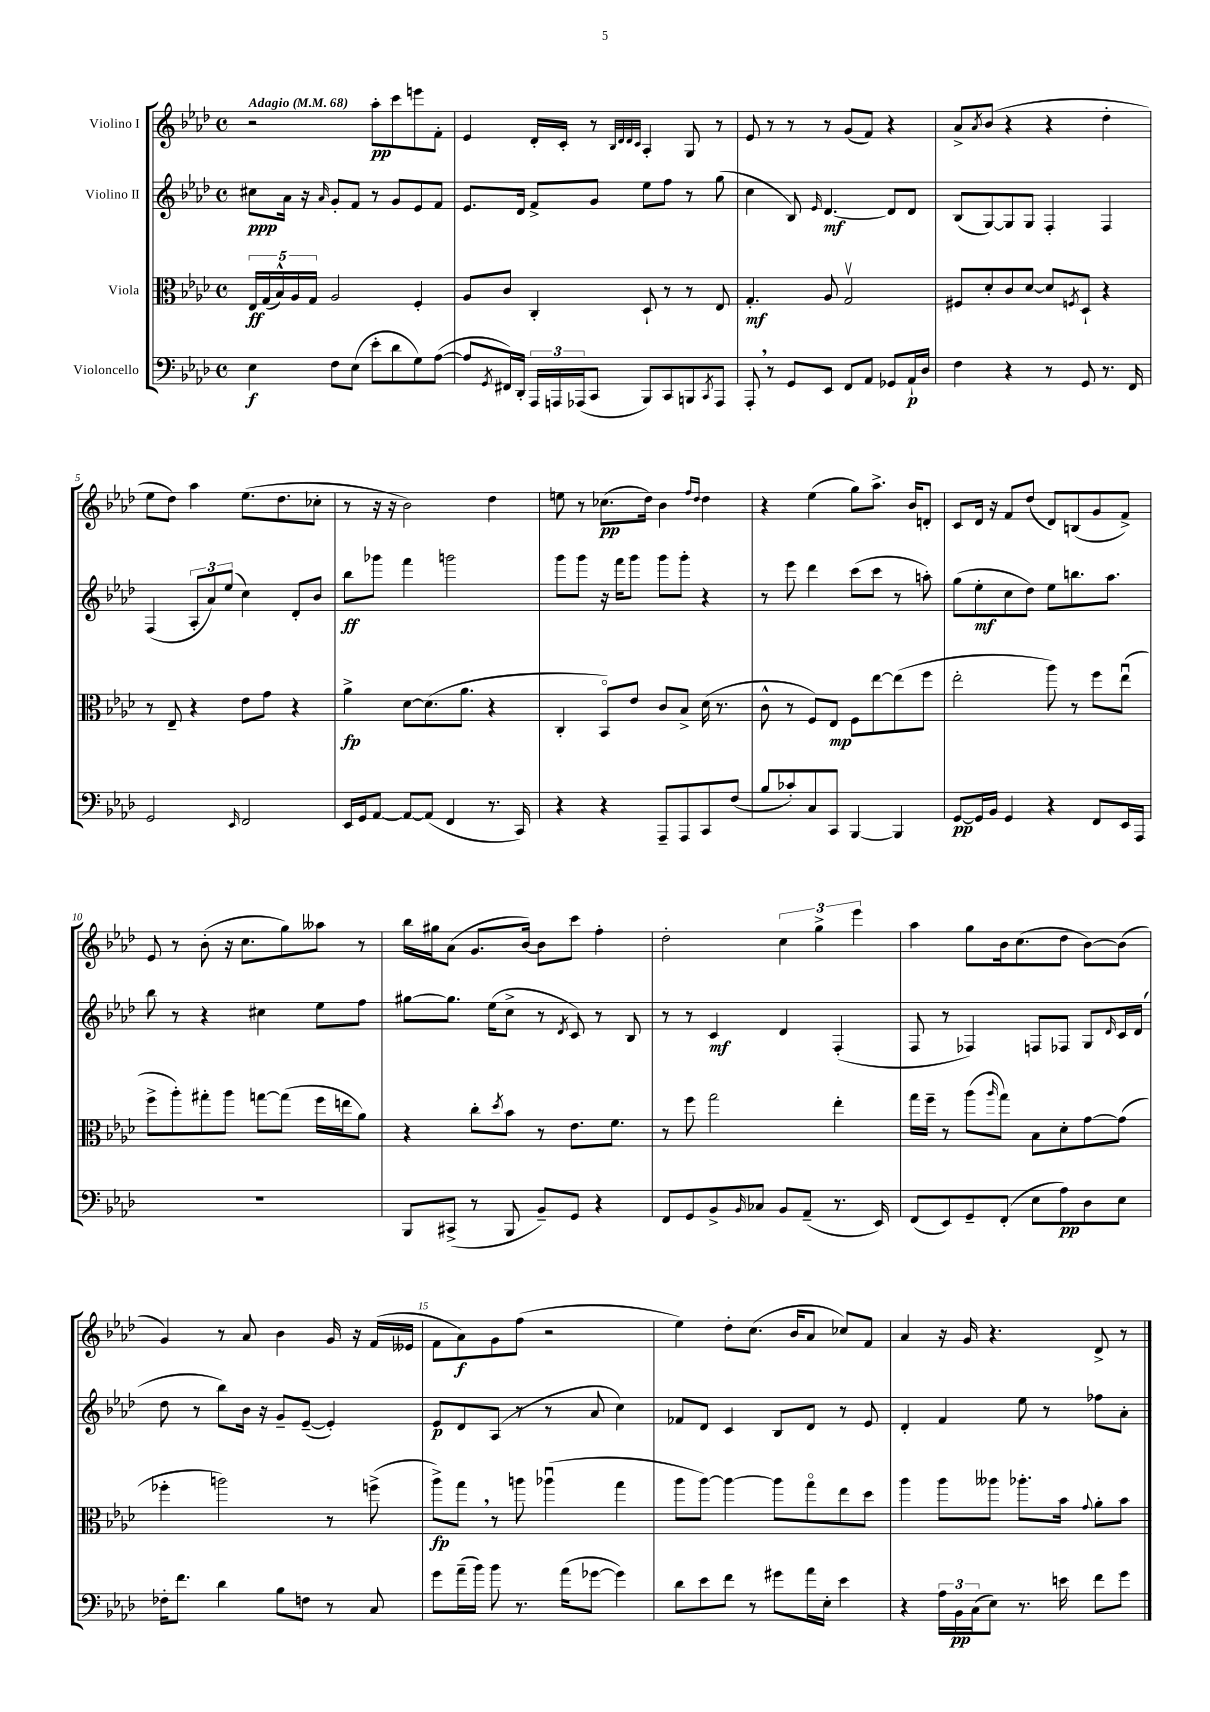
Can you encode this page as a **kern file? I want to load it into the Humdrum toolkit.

**kern	**kern	**kern	**kern
*staff4	*staff3	*staff2	*staff1
*clefF4	*clefC3	*clefG2	*clefG2
*k[b-e-a-d-]	*k[b-e-a-d-]	*k[b-e-a-d-]	*k[b-e-a-d-]
*M4/4	*M4/4	*M4/4	*M4/4
*met(c)	*met(c)	*met(c)	*met(c)
*MM68	*MM68	*MM68	*MM68
4E-	20E-	8cc#	2r
.	(20G	.	.
.	20B-^^)	.	.
.	.	16a-	.
.	20A-	.	.
.	.	16r	.
.	20G	.	.
.	.	16qqa-	.
8F	2A-	8g'	.
(8E-	.	8f	.
8e-'	.	8r	8aa-'
8d-	.	8g	8ccc
8G)	4F'	8e-	8eee
([8A-	.	8f	8f'
=	=	=	=
8A-]	8A-	8.e-	4e-
8qGG	.	.	.
16FF#)	8c	.	.
16DD-'	.	16d-	.
24AAA-	4C'	8f^	16d-'
24AAA	.	.	.
.	.	.	16c'
(24AAA-	.	.	.
8CC	.	8g	8r
.	.	.	32qqB-
.	.	.	32qqd-
.	.	.	32qqd-
.	.	.	32qqc
8BBB-)	8D-`	8ee-	4A-'
8CC	8r	8ff	.
8BBB	8r	8r	8G
8qCC	.	.	.
8AAA-	8E-	(8gg	8r
=	=	=	=
8AAA-'	4.G'	4cc	8e-
8r	.	.	8r
8GG	.	8B-)	8r
.	.	16qqe-	.
8EE-	8A-	[4.d-	8r
8FF	2Gv	.	(8g
8AA-	.	.	8f)
8GG-	.	8d-]	4r
16AA-`	.	8d-	.
16D-	.	.	.
=	=	=	=
4F	8F#	(8B-	8a-^
.	.	.	8qa-
.	8d-'	[8G)	(8b-
4r	8c	8G]	4r
.	[8d-	8G	.
8r	8d-]	4F'	4r
.	8qF	.	.
8GG	8D-`	.	.
8.r	4r	4F	4dd-'
16FF	.	.	.
=	=	=	=
2GG	8r	(4F	8ee-
.	8E-~	.	8dd-)
.	4r	12A-'	4aa-
.	.	12a-)	.
.	.	(12ee-	.
16qqEE-	.	.	.
2FF	8e-	4cc)	(8.ee-
.	8g	.	.
.	.	.	8.dd-
.	4r	8d-'	.
.	.	8b-	8cc-'
=	=	=	=
16EE-	4a-^	8bb-	8r
16GG	.	.	.
[8AA-	.	8ggg-	16r
.	.	.	16r
8AA-_	[8d-	4fff	2b-)
(8AA-]	(8.d-]	.	.
4FF	.	2ggg	.
.	8.a-	.	.
8.r	4r	.	4dd-
16CC)	.	.	.
=	=	=	=
4r	4C'	8ggg	8ee
.	.	8ggg	8r
4r	8BB-o)	16r	(8.cc-
.	.	16fff	.
.	8e-	8ggg	.
.	.	.	16dd-)
8AAA-~	8c	8ggg	4b-
8AAA-	8B-^	8ggg'	.
.	.	.	16qqff
.	.	.	16qqdd-
8CC	(16d-	4r	4dd-
.	8.r	.	.
(8F	.	.	.
=	=	=	=
8B-	8c^^	8r	4r
8c-')	8r	8eee-	.
8C	8F)	4ddd-	(4ee-
8CC	8E-	.	.
[4BBB-	8F	(8ccc	8gg)
.	[8ee-	8ccc	8.aa-^
4BBB-]	(8ee-]	8r	.
.	.	.	16b-
.	8ff	8aa')	8d'
=	=	=	=
[8GG	2ee-'	(8gg	8c
16GG]	.	8ee-'	16d-
16BB-	.	.	16r
4GG	.	8cc	8f
.	.	8dd-)	(8dd-
4r	8aa-)	8ee-	8d-)
.	8r	8.bb	(8B
8FF	8ff	.	8g
.	.	8.aa-	.
16EE-	(8ee-u	.	8f^)
16AAA-	.	.	.
=	=	=	=
1r	8ff^	8bb-	8e-
.	8aa-')	8r	8r
.	8gg#'	4r	(8b-'
.	8aa-	.	16r
.	.	.	8.cc
.	[8gg	4cc#	.
.	(8gg]	.	8gg)
.	16ff	8ee-	8aa--
.	16ee	.	.
.	8a-)	8ff	8r
=	=	=	=
8BBB-	4r	[8gg#	16bb-
.	.	.	16gg#
(8CC#^	.	8.gg#]	(8a-
8r	8cc'	.	8.g
.	.	(16ee-	.
.	8qdd-	.	.
8BBB-	8b-	8cc^	.
.	.	.	[16b-)
8BB-~)	8r	8r	8b-]
.	.	8qd-	.
8GG	8.e-	8c)	8ccc
4r	.	8r	4ff'
.	8.f	.	.
.	.	8B-	.
=	=	=	=
8FF	8r	8r	2dd-'
8GG	8ff	8r	.
8BB-^	2gg	4c	.
16qqBB-	.	.	.
8C-	.	.	.
8BB-	.	4d-	6cc
(8AA-~	.	.	.
.	.	.	6gg^
8.r	4ee-'	(4F'	.
.	.	.	6eee-
16EE-)	.	.	.
=	=	=	=
(8FF	16gg	8F	4aa-
.	16ff~	.	.
8EE-)	8r	8r	.
8GG~	(8aa-	4F-)	8gg
.	16qqaa-	.	.
(8FF'	8gg)	.	16b-
.	.	.	(8.cc
8E-	8B-	8F	.
8A-)	8d-'	8F-	8dd-
8D-	[8g	8G	[8b-)
.	.	16qqd-	.
8E-	(8g]	16c	(8b-]
.	.	(16d-	.
=	=	=	=
16F-'	4ff-'	8dd-	4g)
8.f	.	.	.
.	.	8r	.
4d-	2aa)	8bb-)	8r
.	.	16b-	8a-
.	.	16r	.
8B-	.	8g~	4b-
8F	.	([8e-~	.
8r	8r	4e-'])	16g
.	.	.	16r
8C	(8ff^	.	(16f
.	.	.	16e--
=	=	=	=
8g	8aa-^)	8e-	8f
(16a-~	8gg	8d-	8a-)
16b-)	.	.	.
8b-	8r	(8A-	8g
8.r	8aa	8r	(8ff
.	(4aa-u	8r	2r
(16a-	.	.	.
[8g-	.	8a-	.
4g-])	4gg	4cc)	.
=	=	=	=
8d-	8aa-	8f-	4ee-)
8e-	[8aa-)	8d-	.
8f	4aa-_	4c	8dd-'
8r	.	.	(8.cc
8g#	8aa-]	8B-	.
.	.	.	16b-
16a-	8ggo	8d-	8a-
16E-'	.	.	.
4e-	8ee-	8r	8cc-)
.	8dd-	8e-	8f
=	=	=	=
4r	4aa-	4d-'	4a-
24A-	8aa-	4f	16r
24BB-	.	.	.
.	.	.	16g
(24C	.	.	.
8E-)	8aa--	.	4.r
8.r	8.aa-'	8ee-	.
.	.	8r	.
16e	16b-	.	.
.	8qqg	.	.
8f	8a-'	8ff-	8d-^
8g	8b-	8a-'	8r
==	==	==	==
*-	*-	*-	*-
